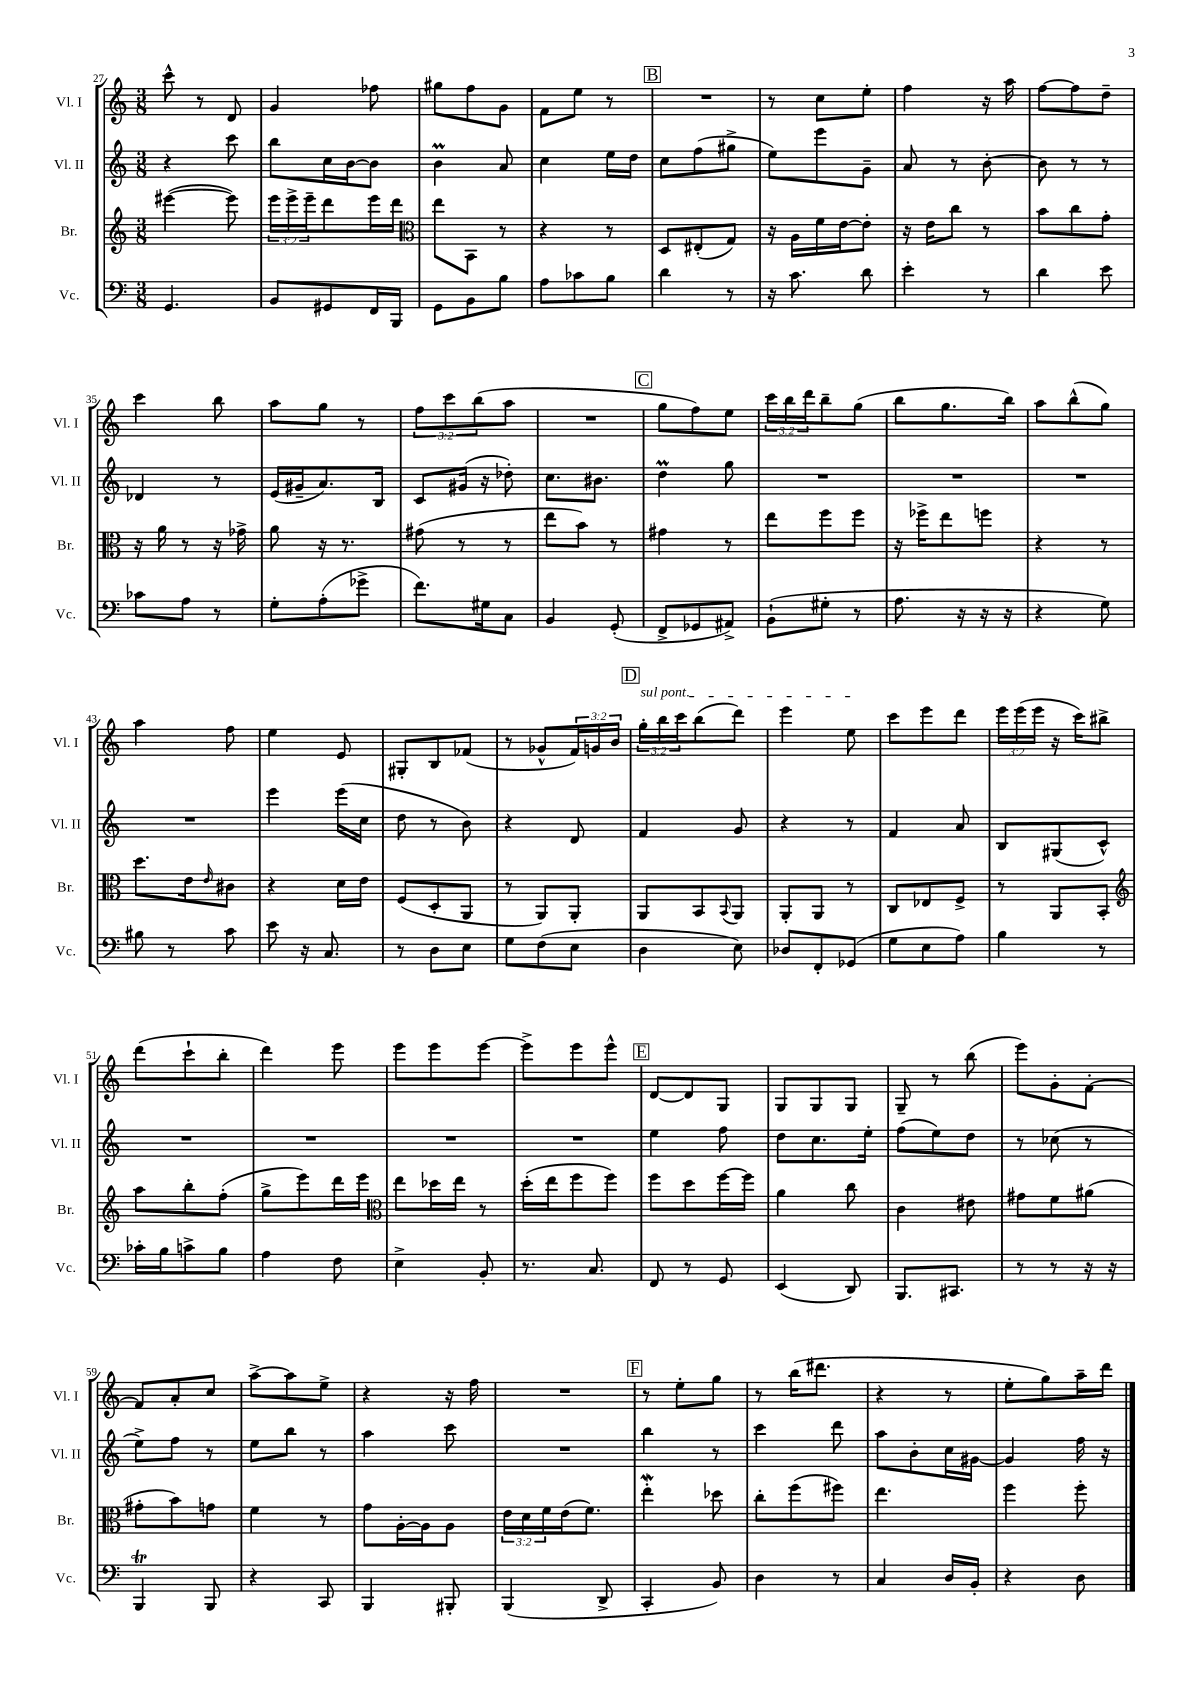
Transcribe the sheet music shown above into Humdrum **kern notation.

**kern	**kern	**kern	**kern
*staff4	*staff3	*staff2	*staff1
*clefF4	*clefG2	*clefG2	*clefG2
*k[]	*k[]	*k[]	*k[]
*M3/8	*M3/8	*M3/8	*M3/8
4.GG	([4eee#	4r	8ccc^^
.	.	.	8r
.	8eee#])	8ccc	8d
=	=	=	=
8BB	24eee	8bb	4g
.	24eee^	.	.
.	24eee~	.	.
8GG#	8ddd	16cc	.
.	.	[16b	.
16FF	16eee	8b]	8ff-
16BBB	16ddd	.	.
=	=	=	=
*	*clefC3	*	*
8GG	8ee	4b	8gg#
8BB	8BB	.	8ff
8B	8r	8a	8g
=	=	=	=
8A	4r	4cc	8f
8c-	.	.	8ee
8B	8r	16ee	8r
.	.	16dd	.
=	=	=	=
4d	8D	8cc	4.r
.	(8E#'	(8ff	.
8r	8G)	8gg#^	.
=	=	=	=
16r	16r	8ee)	8r
8.c	16A	.	.
.	16f	8eee	8cc
.	[16e	.	.
8d	8e']	8g~	8ee'
=	=	=	=
4e'	16r	8a	4ff
.	16e	.	.
.	8cc	8r	.
8r	8r	[8b'	16r
.	.	.	16aa
=	=	=	=
4d	8b	8b]	[8ff
.	8cc	8r	8ff]
8e	8g'	8r	8dd~
=	=	=	=
8c-	16r	4d-	4ccc
.	16a	.	.
8A	8r	.	.
8r	16r	8r	8bb
.	16g-^	.	.
=	=	=	=
8G'	8a	(16e	8aa
.	.	16g#~	.
(8A'	16r	8.a)	8gg
.	8.r	.	.
8g-^	.	.	8r
.	.	16B	.
=	=	=	=
8.f)	(8g#	8c	12ff
.	.	.	12ccc
.	8r	(16g#	.
.	.	.	(12bb
16G#	.	16r	.
8C	8r	8dd-')	8aa
=	=	=	=
4BB	8ee	8.cc	4.r
.	8b)	.	.
.	.	8.b#	.
(8GG'	8r	.	.
=	=	=	=
8FF^	4g#	4dd	8gg
8GG-	.	.	8ff)
8AA#^)	8r	8gg	8ee
=	=	=	=
(8BB`	8ee	4.r	24ccc
.	.	.	24bb
.	.	.	24ddd
8G#'	8ff	.	8bb~
8r	8ff	.	(8gg
=	=	=	=
8.A	16r	4.r	8bb
.	16ff-^	.	.
.	8ee	.	8.gg
16r	.	.	.
16r	8ff	.	.
16r	.	.	16bb)
=	=	=	=
4r	4r	4.r	8aa
.	.	.	(8bb^^
8G)	8r	.	8gg)
=	=	=	=
8B#	8.dd	4.r	4aa
8r	.	.	.
.	16e	.	.
.	16qqe	.	.
8c	8c#	.	8ff
=	=	=	=
8e	4r	4eee	4ee
16r	.	.	.
8.C	.	.	.
.	16d	(16eee	8e
.	16e	16cc	.
=	=	=	=
8r	(8F	8dd	8G#'
8D	8D'	8r	8B
8E	8AA	8b)	(8f-
=	=	=	=
8G	8r	4r	8r
(8F	8AA)	.	8g-^^
8E	8AA'	8d	24f)
.	.	.	24g
.	.	.	24b
=	=	=	=
4D	8AA	4f	24gg'
.	.	.	24bb
.	.	.	24ccc
.	8BB	.	(8bb
.	8qqBB	.	.
8E)	8AA	8g	8ddd)
=	=	=	=
8D-	8AA'	4r	4eee
8FF'	8AA	.	.
(8GG-	8r	8r	8ee
=	=	=	=
8G	8C	4f	8ccc
8E	8E-	.	8eee
8A)	8F^	8a	8ddd
=	=	=	=
4B	8r	8B	24eee
.	.	.	(24eee
.	.	.	24eee
.	8AA	(8G#	16r
.	.	.	16ccc)
8r	8BB'	8c^^)	8bb#^
=	=	=	=
*	*clefG2	*	*
16c-'	8aa	4.r	(8ddd
16B	.	.	.
8c^	8bb'	.	8ccc`
8B	(8ff'	.	8bb'
=	=	=	=
4A	8gg^	4.r	4ddd)
.	8eee)	.	.
8F	16ddd	.	8eee
.	16eee	.	.
=	=	=	=
*	*clefC3	*	*
4E^	8ee	4.r	8eee
.	16dd-	.	8eee
.	16ee	.	.
8BB'	8r	.	[8eee
=	=	=	=
8.r	(16dd'	4.r	8eee^]
.	16ee	.	.
.	8ff	.	8eee
8.C	.	.	.
.	8ff)	.	8eee^^
=	=	=	=
8FF	8ff	4ee	[8d
8r	8dd	.	8d]
8GG	[16ff	8ff	8G
.	16ff]	.	.
=	=	=	=
(4EE	4a	8dd	8G
.	.	8.cc	8G
8DD)	8cc	.	8G
.	.	16ee'	.
=	=	=	=
8.BBB	4c	(8ff	8G~
.	.	8ee)	8r
8.CC#	.	.	.
.	8e#	8dd	(8bb
=	=	=	=
8r	8g#	8r	8eee)
8r	8f	(8cc-	8g'
16r	(8a#	8r	[8f'
16r	.	.	.
=	=	=	=
4BBB	8g#'	8ee^)	8f]
.	8b)	8ff	8a'
8BBB	8g	8r	8cc
=	=	=	=
4r	4f	8ee	[8aa^
.	.	8bb	8aa]
8CC	8r	8r	8ee^
=	=	=	=
4BBB	8g	4aa	4r
.	[16A'	.	.
.	16A]	.	.
8BBB#'	8A	8ccc	16r
.	.	.	16ff
=	=	=	=
(4BBB	24e	4.r	4.r
.	24d	.	.
.	24f	.	.
.	(16e	.	.
.	8.f)	.	.
8DD^	.	.	.
=	=	=	=
4CC'	4ee'	4bb	8r
.	.	.	8ee'
8BB)	8dd-	8r	8gg
=	=	=	=
4D	8cc'	4ccc	8r
.	(8ff	.	(16bb
.	.	.	8.ddd#
8r	8ff#)	8ddd	.
=	=	=	=
4C	4.ee	8aa	4r
.	.	8b'	.
16D	.	16cc	8r
16BB'	.	[16g#	.
=	=	=	=
4r	4ff	4g#]	8ee'
.	.	.	8gg)
8D	8ff'	16ff	16aa~
.	.	16r	16ddd
==	==	==	==
*-	*-	*-	*-
